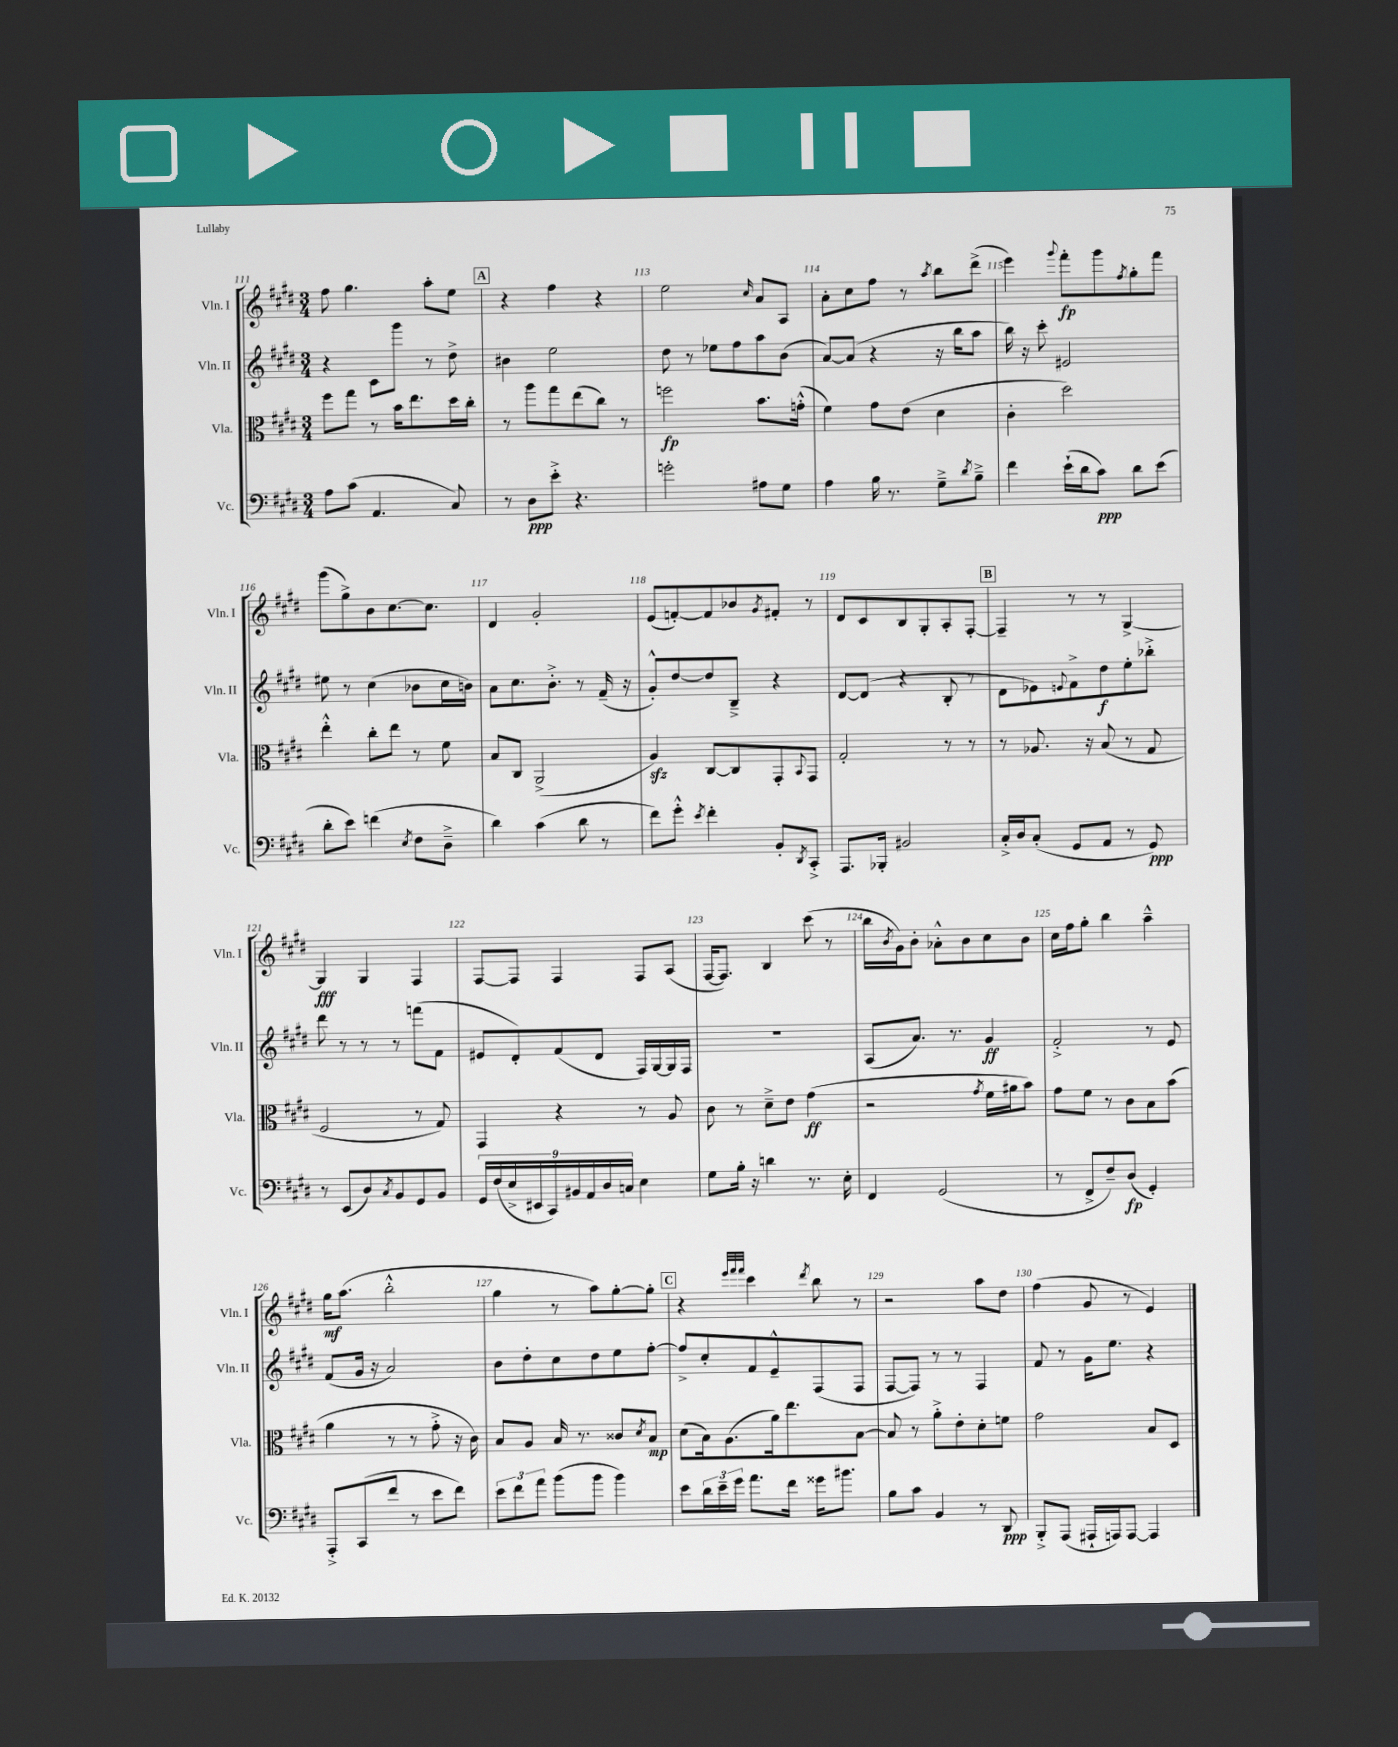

**kern	**kern	**kern	**kern
*staff4	*staff3	*staff2	*staff1
*clefF4	*clefC3	*clefG2	*clefG2
*k[f#c#g#d#]	*k[f#c#g#d#]	*k[f#c#g#d#]	*k[f#c#g#d#]
*M3/4	*M3/4	*M3/4	*M3/4
8A	8ff#	4r	8ff#
(8c#	8gg#	.	4.gg#
4.AA	8r	8c#	.
.	16b	8ggg#	.
.	8.ee	.	.
.	.	8r	8aa'
8C#)	16dd#	8dd#^	8ee
.	16cc#'	.	.
=	=	=	=
8r	8r	4b#	4r
8D#	8aa	.	.
8e'^	8gg#	2ee	4ff#
4.r	(8ee	.	.
.	8cc#)	.	4r
.	8r	.	.
=	=	=	=
2g'	2ff	8dd#	2ee
.	.	8r	.
.	.	8ee-	.
.	.	8ff#	.
.	.	.	16qqcc#
8A#	8.b	8aa	8a
8G#	.	(8b	8A
.	(16g'^^	.	.
=	=	=	=
4A	4f#)	[8a)	8a'
.	.	(8a]	8cc#
16B	8g#	4r	8ff#
8.r	.	.	.
.	(8e	.	8r
.	.	.	8qaa
8G#~^	4d#	16r	8bb
.	.	16bb	.
8qd#	.	.	.
8B~^	.	8aa	(8ddd#^
=	=	=	=
4f#	4c#'	16bb)	4eee)
.	.	16r	.
.	.	8ccc#'	.
.	.	.	8qqggg#
(16e`	2dd#)	2e#	8fff#'
16d#	.	.	.
8c#)	.	.	8ggg#
.	.	.	8qff#
8d#	.	.	8gg#'
(8e	.	.	8fff#
=	=	=	=
8d#'	4ee'^^	8ee#	(8ggg#
8e)	.	8r	8gg#^)
(4f	8cc#'	(4cc#	8b
.	8ee	.	[8.cc#
8qE	.	.	.
8F#	8r	8b-	.
.	.	.	8.cc#]
8D#~^	8f#	16cc#	.
.	.	16b)	.
=	=	=	=
4d#)	8B	8a	4d#
.	8C#	8.cc#	.
(4c#	(2AA^	.	2g#'
.	.	8.b'^	.
8d#	.	8r	.
8r	.	(16f#~	.
.	.	16r	.
=	=	=	=
8f#)	4A)	8g#'^^)	(8e
8g#'^^	.	[8dd#	[8f')
8qe	.	.	.
4f#'	[8C#	8dd#]	8f]
.	8C#]	8B~^	8b-
.	.	.	8qg#
8BB'	8GG#'	4r	8f#'
8qDD#	8qqBB	.	.
8CC#'^	8GG#	.	8r
=	=	=	=
8.AAA	2G#'	[8d#	8d#
.	.	(8d#]	8c#
16BBB-'	.	.	.
2BB#	.	4r	8B
.	.	.	8G#'
.	8r	8B'	8A'
.	8r	8r	[8F#'
=	=	=	=
16C#'^	8r	8d#	4F#~]
16D#	.	.	.
(8C#'	8.A-	8e-)	.
.	.	8qqe	.
8GG#	.	8f#^	8r
.	16r	.	.
8AA	(8B	8dd#	8r
8r	8r	8ee'	[4G#^
8GG#)	8G#	8bb-'^	.
=	=	=	=
8r	2F#	8ddd#	4G#]
(8EE	.	8r	.
8D#)	.	8r	4G#
8qC#	.	.	.
8BB	.	8r	.
8GG#	8r	(8fff	4F#
8BB	8G#)	8f#	.
=	=	=	=
18GG#	4GG#	8e#	[8F#
(18F#	.	.	.
18E^	.	.	.
.	.	8d#')	8F#]
18EE#	.	.	.
18CC#)	.	.	.
.	4r	(8f#	4F#
18BB#	.	.	.
18AA	.	.	.
.	.	8d#	.
18D#	.	.	.
18C	.	.	.
4E	8r	16F#)	8F#
.	.	[16G#	.
.	8A	16G#]	(8A
.	.	16F#	.
=	=	=	=
8G#	8c#	2.r	[16F#
.	.	.	8.F#])
16B'	8r	.	.
16r	.	.	.
4d	8d#~^	.	4B
.	8e	.	.
8.r	(4g#	.	(8ccc#
.	.	.	8r
16E'	.	.	.
=	=	=	=
4FF#	2r	(8A	16bb
.	.	.	8qb
.	.	.	16g#)
.	.	8.a)	8b'
(2GG#	.	.	8a-'^^
.	.	8.r	.
.	.	.	8b
.	8qg#	.	.
.	16f#	4g#	8cc#
.	16a#	.	.
.	8b)	.	8b
=	=	=	=
8r	8g#	2f#'^	16cc#
.	.	.	16ff#
8FF#^	8f#	.	8gg#'
8F#~)	8r	.	4bb
(8D#	8c#	.	.
4GG#')	8B	8r	4aa~^^
.	(8b	8e	.
=	=	=	=
8AAA'^	4a	(8f#	16gg#
.	.	.	(8.aa
(8CC#	.	16g#	.
.	.	16r	.
8f#	8r	2a)	2bb'^^
8r	8r	.	.
8e	8g#'^	.	.
8f#)	16r	.	.
.	16c#)	.	.
=	=	=	=
12e	8B	8b	4gg#
12f#	.	.	.
.	8A	8dd#'	.
12a	.	.	.
(8b	16B	8cc#	8r
.	8.r	.	.
8b	.	8dd#	8aa)
4b)	8c##	8ee	[8gg#'
.	8qd#	.	.
.	8B	[8ff#'	8gg#']
=	=	=	=
8e	(8d#	8ff#^]	4r
24d#	16B)	8cc#'	.
24e~	.	.	.
.	(8.A	.	.
24g#	.	.	.
.	.	.	32qqeee
.	.	.	32qqfff#
.	.	.	32qqfff#
8.a	.	8f#	4ccc#
.	16a)	8e~^^	.
16f#	8.ee	.	.
.	.	.	8qddd#
16g##	.	(8F#	8bb
8.b#	.	.	.
.	[8B	8F#	8r
=	=	=	=
8B	8B]	[8F#	2r
8c#	8r	8F#])	.
4BB	8a'^	8r	.
.	8e'	8r	.
8r	8d#'	4F#	8aa
8DD#	8f	.	8dd#
=	=	=	=
8BBB'^	2g#	8f#	(4ff#
(8AAA	.	8r	.
16AAA#`	.	16g#	8g#
16AAA)	.	8.ee	.
[8AAA	.	.	8r
4AAA]	8B	4r	4e)
.	8D#	.	.
==	==	==	==
*-	*-	*-	*-
